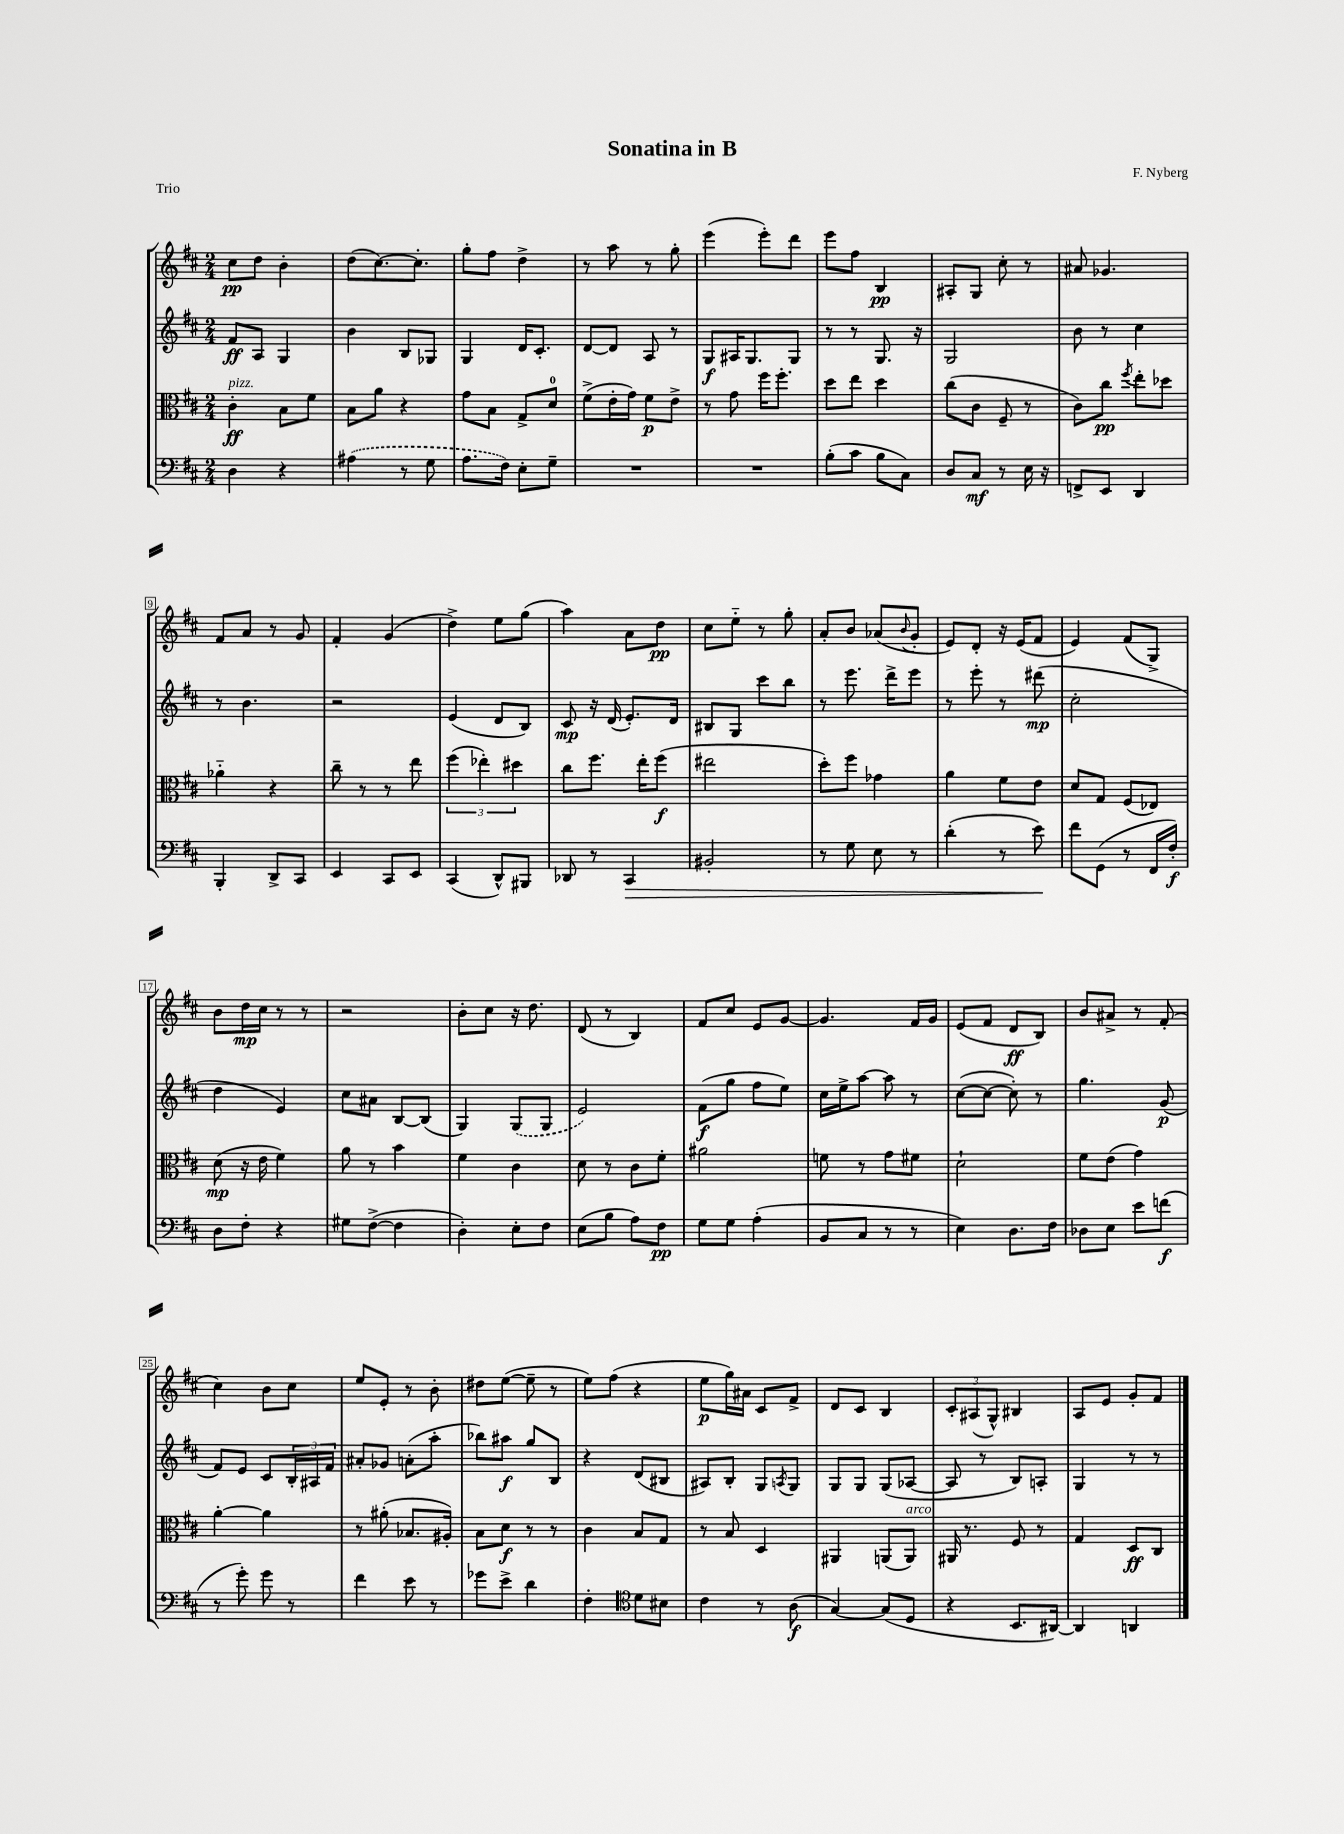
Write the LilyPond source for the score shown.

\header { title = "Sonatina in B" composer = "F. Nyberg" piece = "Trio" }
<<
\new StaffGroup <<
\new Staff = "s0" {
    \clef treble \key d \major \numericTimeSignature \time 2/4
    cis''8\pp d''8 b'4-. |
    d''8( cis''8.~) cis''8.-. |
    g''8-. fis''8 d''4-> |
    r8 a''8 r8 g''8-. |
    e'''4( e'''8-.) d'''8 |
    e'''8 fis''8 b4\pp |
    ais8-. g8 cis''8-. r8 |
    ais'8 ges'4. |
    fis'8 a'8 r8 g'8 |
    fis'4-. g'4( |
    d''4->) e''8 g''8( |
    a''4) a'8 d''8\pp |
    cis''8 e''8-_ r8 g''8-. |
    a'8-. b'8 aes'8( \appoggiatura { b'8 } g'8-. |
    e'8) d'8-. r16 e'16( fis'8 |
    e'4) fis'8( g8->) |
    b'8 d''16\mp cis''16 r8 r8 |
    r2 |
    b'8-. cis''8 r16 d''8. |
    d'8( r8 b4) |
    fis'8 cis''8 e'8 g'8~ |
    g'4. fis'16 g'16 |
    e'8( fis'8 d'8\ff b8) |
    b'8 ais'8-> r8 fis'8-.( |
    cis''4) b'8 cis''8 |
    e''8 e'8-. r8 b'8-. |
    dis''8 e''8~( e''8-- r8 |
    e''8) fis''8( r4 |
    e''8\p g''16) ais'16 cis'8 fis'8-> |
    d'8 cis'8 b4 |
    \tuplet 3/2 { cis'8-. ais8( g8-^) } bis4 |
    a8 e'8 g'8-. fis'8 \bar "|." |
}
\new Staff = "s1" {
    \clef treble \key d \major \numericTimeSignature \time 2/4
    fis'8\ff a8 g4 |
    b'4 b8 ges8 |
    g4 d'16 cis'8.-. |
    d'8~ d'8 a8 r8 |
    g8\f ais16 g8. g8 |
    r8 r8 g8. r16 |
    g2 |
    b'8 r8 cis''4 |
    r8 b'4. |
    r2 |
    e'4( d'8 b8) |
    cis'8\mp r16 d'16( e'8.-.) d'16 |
    bis8 g8 cis'''8 b''8 |
    r8 e'''8. d'''16-> e'''8 |
    r8 e'''8-. r8 dis'''8\mp( |
    cis''2-. |
    d''4 e'4) |
    cis''8 ais'8 b8~ b8( |
    g4) \once \slurDashed g8( g8 |
    e'2) |
    fis'8\f( g''8 fis''8 e''8) |
    cis''16 e''16-> a''8~ a''8 r8 |
    cis''8~( cis''8~ cis''8-.) r8 |
    g''4. g'8\p( |
    fis'8) e'8 cis'8 \tuplet 3/2 { b16-. ais16 fis'16 } |
    ais'8-. ges'8 a'8-.( a''8-. |
    bes''8) ais''8\f g''8 b8 |
    r4 d'8( bis8 |
    ais8) b8-. g8 \acciaccatura { a8 } g8 |
    g8 g8 g8( aes8~ |
    aes8 r8 b8) a8-. |
    g4 r8 r8 \bar "|." |
}
\new Staff = "s2" {
    \clef alto \key d \major \numericTimeSignature \time 2/4
    cis'4-.\ff^\markup { \italic "pizz." } b8 fis'8 |
    b8 a'8 r4 |
    g'8 b8 g8-> d'8-0 |
    fis'8->( e'16-. g'16) fis'8\p e'8-> |
    r8 g'8 fis''16 fis''8.-. |
    d''8 e''8 d''4 |
    cis''8( cis'8 fis8-- r8 |
    cis'8) cis''8\pp \acciaccatura { fis''8 } e''8-. des''8 |
    aes'4-_ r4 |
    cis''8-- r8 r8 e''8 |
    \tuplet 3/2 { fis''4( ees''4-.) dis''4 } |
    cis''8 fis''8. e''16-. fis''8\f( |
    eis''2 |
    d''8-.) fis''8 ges'4 |
    a'4 fis'8 e'8 |
    d'8 g8 fis8( ees8) |
    d'8\mp( r16 e'16 fis'4) |
    a'8 r8 b'4 |
    fis'4 cis'4 |
    d'8 r8 cis'8 fis'8-. |
    ais'2 |
    f'8 r8 g'8 fis'8 |
    d'2-! |
    fis'8 e'8( g'4) |
    a'4~-. a'4 |
    r8 ais'8-.( bes8. ais16-.) |
    b8 d'8\f r8 r8 |
    cis'4 b8 g8 |
    r8 b8 d4 |
    ais,4 a,8( a,8^\markup { \italic "arco" }) |
    ais,16 r8. fis8 r8 |
    g4 d8\ff cis8 \bar "|." |
}
\new Staff = "s3" {
    \clef bass \key d \major \numericTimeSignature \time 2/4
    d4 r4 |
    \once \slurDashed ais4( r8 g8 |
    a8. fis16) e8-. g8-- |
    R2 |
    R2 |
    b8-.( cis'8 b8 cis8) |
    d8 cis8\mf r8 e16 r16 |
    f,8-> e,8 d,4 |
    b,,4-. d,8-> cis,8 |
    e,4 cis,8 e,8 |
    cis,4( d,8-^) bis,,8 |
    des,8 r8 cis,4\> |
    bis,2-. |
    r8 g8 e8 r8 |
    d'4-.( r8 e'8\!) |
    fis'8 g,8( r8 fis,16 fis16-.\f) |
    d8 fis8-. r4 |
    gis8 fis8~->( fis4 |
    d4-.) e8-. fis8 |
    e8( b8 a8) fis8\pp |
    g8 g8 a4-.( |
    b,8 cis8 r8 r8 |
    e4) d8. fis16 |
    des8 e8 e'8 f'8\f( |
    r8 g'8-.) g'8 r8 |
    fis'4 e'8 r8 |
    ges'8 e'8-> d'4 |
    fis4-. \clef tenor d'8 bis8 |
    cis'4 r8 a8\f( |
    g4~) g8( d8 |
    r4 b,8. ais,16~) |
    ais,4 a,4 \bar "|." |
}
>>
>>
\layout { \context { \Score \override BarNumber.stencil = #(make-stencil-boxer 0.1 0.3 ly:text-interface::print) } }
